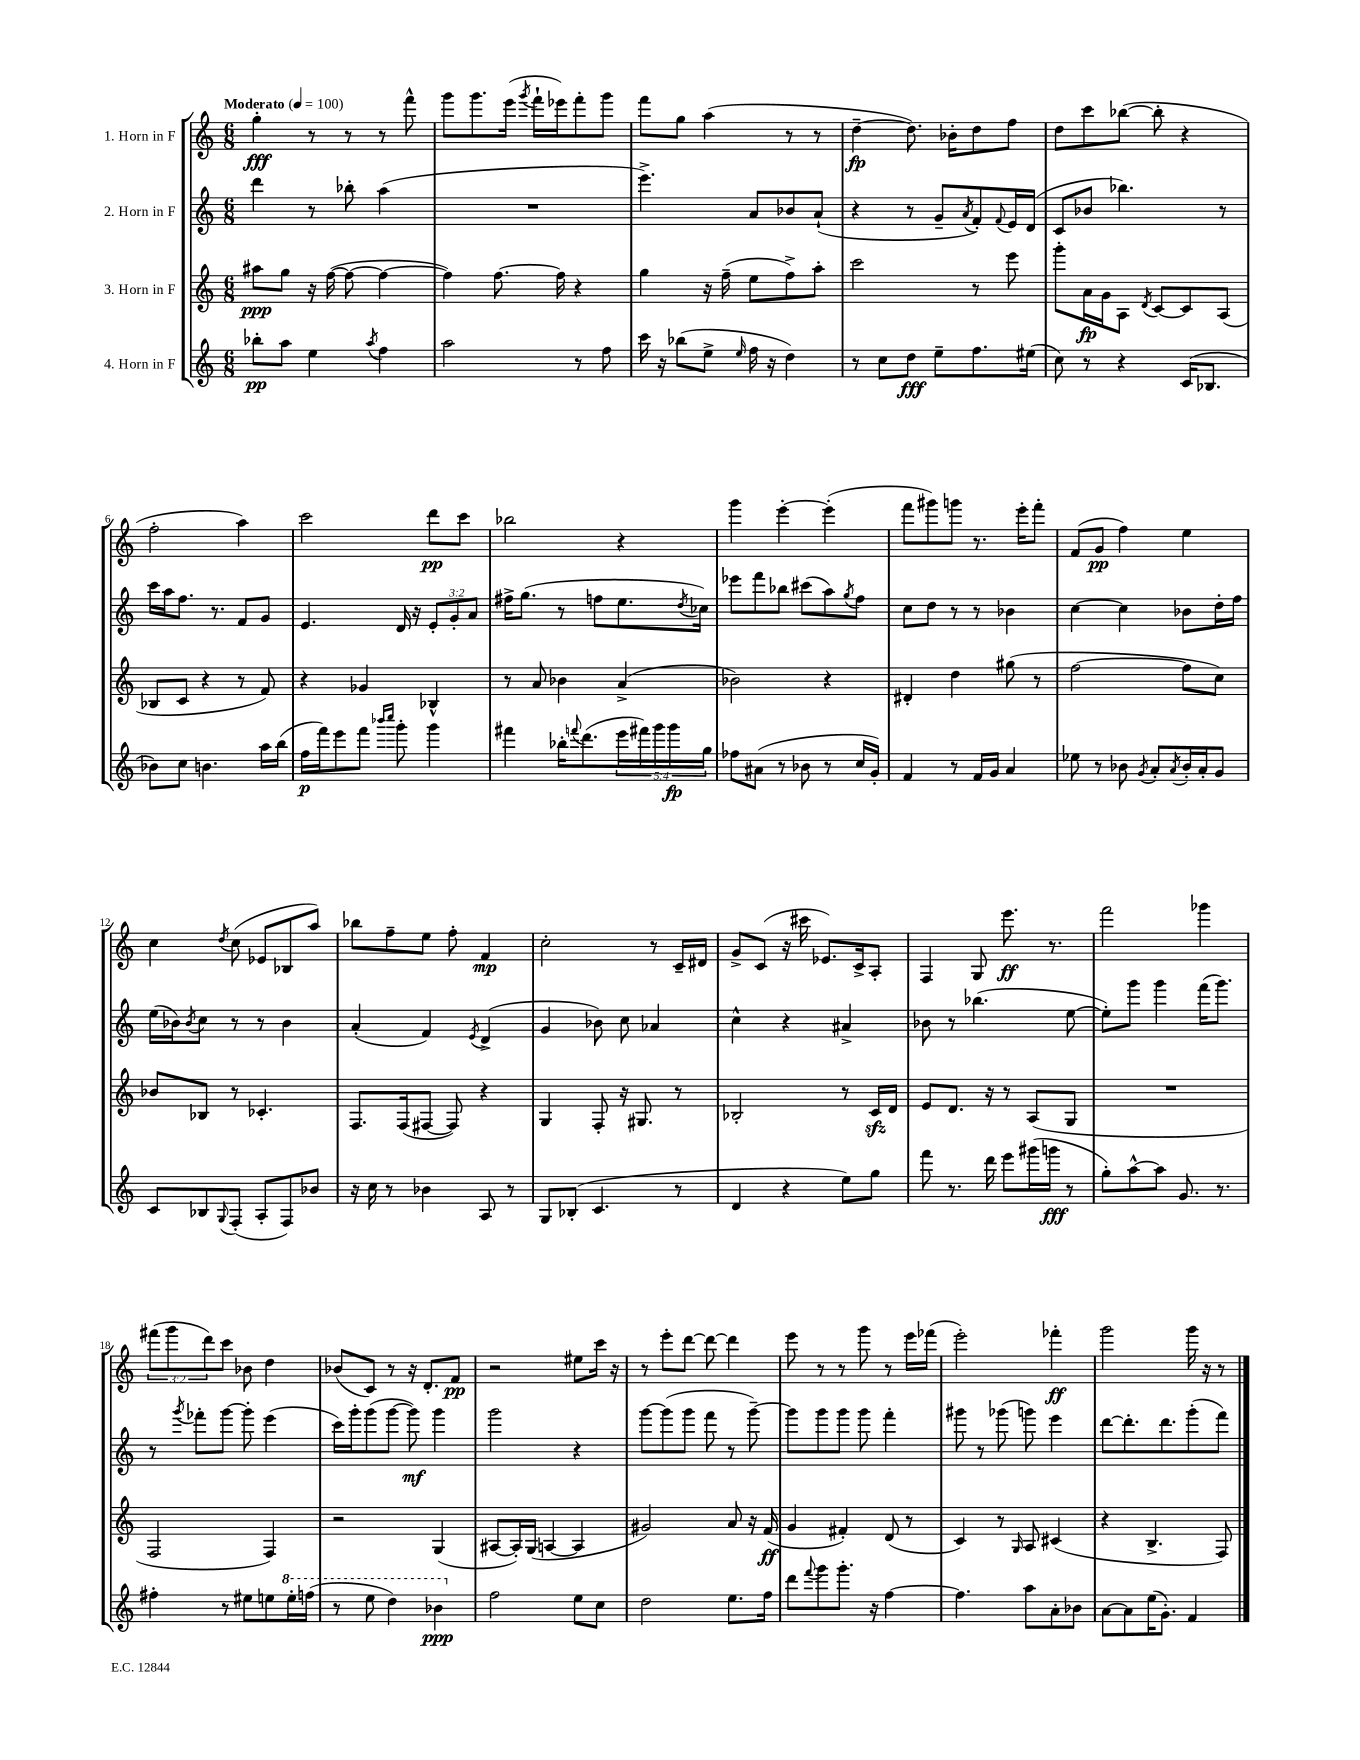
<<
\new StaffGroup <<
\new Staff = "s0" \with { instrumentName = "1. Horn in F" } {
    \clef treble \key c \major \numericTimeSignature \time 6/8 \override Staff.TupletNumber.text = #tuplet-number::calc-fraction-text \tempo "Moderato" 4 = 100
    g''4-.\fff r8 r8 r8 f'''8-^ |
    g'''8 g'''8. e'''16( \acciaccatura { g'''8 } f'''16-! ees'''16) f'''8-. g'''8 |
    f'''8 g''8 a''4( r8 r8 |
    d''4~--\fp d''8.) bes'16-. d''8 f''8 |
    d''8 c'''8 bes''8~( bes''8-. r4 |
    f''2-. a''4) |
    c'''2 d'''8\pp c'''8 |
    bes''2 r4 |
    g'''4 e'''4~-. e'''4-.( |
    f'''8 gis'''8) g'''8 r8. e'''16-. f'''8-. |
    f'8( g'8\pp f''4) e''4 |
    c''4 \acciaccatura { d''8 } c''8( ees'8 bes8 a''8) |
    bes''8 f''8-- e''8 f''8-. f'4\mp |
    c''2-. r8 c'16-- dis'16 |
    g'8-> c'8( r16 cis'''16 ees'8.) c'16-> a8-. |
    f4 g8 e'''8.\ff r8. |
    f'''2 ges'''4 |
    \tuplet 3/2 { fis'''8( g'''8 d'''8) } c'''8 bes'8 d''4 |
    bes'8( c'8) r8 r16 d'8.-. f'8\pp |
    r2 eis''8 c'''16 r16 |
    r8 e'''8-. d'''8~ d'''8~ d'''4 |
    e'''8 r8 r8 g'''8 r8 e'''16 fes'''16( |
    e'''2-.) fes'''4-.\ff |
    g'''2 g'''16 r16 r8 \bar "|." |
}
\new Staff = "s1" \with { instrumentName = "2. Horn in F" } {
    \clef treble \key c \major \numericTimeSignature \time 6/8 \override Staff.TupletNumber.text = #tuplet-number::calc-fraction-text
    d'''4 r8 bes''8-. a''4( |
    R2. |
    e'''4.->) a'8 bes'8 a'8-!( |
    r4 r8 g'8-- \acciaccatura { a'8 } f'8-.) \appoggiatura { f'8 } e'16 d'16( |
    c'8 bes'8 bes''4.) r8 |
    c'''16 a''16 f''8. r8. f'8 g'8 |
    e'4. d'16 r16 \tuplet 3/2 { e'8-. g'8-. a'8 } |
    fis''16-> g''8.( r8 f''8 e''8. \acciaccatura { d''8 } ces''16) |
    ees'''8 f'''8 bes''8 cis'''8( a''8) \acciaccatura { g''8 } f''8 |
    c''8 d''8 r8 r8 bes'4 |
    c''4~ c''4 bes'8 d''16-. f''16 |
    e''16( bes'16) \acciaccatura { bes'8 } c''8 r8 r8 bes'4 |
    a'4-.( f'4) \acciaccatura { e'8 } d'4->( |
    g'4 bes'8) c''8 aes'4 |
    c''4-^ r4 ais'4-> |
    bes'8 r8 bes''4.( e''8~ |
    e''8-.) g'''8 g'''4 f'''16( g'''8.) |
    r8 \acciaccatura { g'''8 } fes'''8-. g'''8~ g'''8-. e'''4( |
    c'''16) g'''16-. g'''8( g'''8~ g'''8\mf) g'''4 |
    g'''2 r4 |
    g'''8~ g'''8( g'''8 f'''8 r8 g'''8~--) |
    g'''8 g'''8 g'''8 g'''8 f'''4-. |
    gis'''8 r8 ges'''8( g'''8) e'''4 |
    d'''8~ d'''8.-. d'''8. g'''8-.( f'''8) \bar "|." |
}
\new Staff = "s2" \with { instrumentName = "3. Horn in F" } {
    \clef treble \key c \major \numericTimeSignature \time 6/8
    ais''8\ppp g''8 r16 f''16~( f''8~ f''4~ |
    f''4) f''8.~ f''16 r4 |
    g''4 r16 f''16--( e''8 f''8->) a''8-. |
    c'''2 r8 e'''8 |
    g'''8-. a'16\fp g'16 a8 \acciaccatura { d'8 } c'8~ c'8 a8( |
    bes8 c'8 r4 r8 f'8) |
    r4 ges'4 bes4-^ |
    r8 a'8 bes'4 a'4->( |
    bes'2) r4 |
    dis'4-. d''4 gis''8( r8 |
    f''2~ f''8 c''8) |
    bes'8 bes8 r8 ces'4.-. |
    f8. f16( fis8~ fis8) r4 |
    g4 f8-. r16 gis8. r8 |
    bes2-. r8 c'16\sfz d'16 |
    e'8 d'8. r16 r8 a8( g8 |
    R2. |
    f2 f4) |
    r2 g4( |
    ais8~ ais16-.) g16( a4~ a4 |
    gis'2) a'8 r16 f'16\ff( |
    g'4 fis'4-.) d'8( r8 |
    c'4) r8 \grace { g16 } a8 cis'4( |
    r4 b4.-> f8) \bar "|." |
}
\new Staff = "s3" \with { instrumentName = "4. Horn in F" } {
    \clef treble \key c \major \numericTimeSignature \time 6/8 \override Staff.TupletNumber.text = #tuplet-number::calc-fraction-text
    bes''8-.\pp a''8 e''4 \acciaccatura { a''8 } f''4 |
    a''2 r8 f''8 |
    c'''16 r16 bes''8( e''8-> \grace { e''16 } f''16 r16 d''4) |
    r8 c''8 d''8\fff e''8-- f''8. eis''16( |
    c''8) r8 r4 c'16( bes8. |
    bes'8) c''8 b'4. a''16 b''16( |
    f''16\p f'''16) e'''8 f'''8 \grace { bes'''16 c''''16 } g'''8-. g'''4 |
    fis'''4 bes''16-. \appoggiatura { f'''8 } d'''8.( \tuplet 5/4 { e'''16 fis'''16) g'''16 g'''16\fp g''16 } |
    fes''8 ais'8( r8 bes'8 r8 c''16 g'16-.) |
    f'4 r8 f'16 g'16 a'4 |
    ees''8 r8 bes'8 \acciaccatura { g'8 } a'8-. \acciaccatura { a'8 } bes'16-. a'16-. g'8 |
    c'8 bes8 \appoggiatura { g8 } f8-.( a8-. f8) bes'8 |
    r16 c''16 r8 bes'4 a8 r8 |
    g8 bes8-.( c'4. r8 |
    d'4 r4 e''8) g''8 |
    f'''8 r8. d'''16 e'''8 gis'''16( g'''16\fff r8 |
    g''8-.) a''8~-^ a''8 g'8. r8. |
    fis''4-. r8 eis''8 e''8 \ottava #1 e'''16-. f'''!16( |
    r8 e'''8 d'''4) bes''4\ppp \ottava #0 |
    f''2 e''8 c''8 |
    d''2 e''8. f''16 |
    d'''8 \appoggiatura { f'''8 } g'''8 g'''8.-. r16 f''4~ |
    f''4. a''8 a'8-. bes'8 |
    a'8~ a'8 e''16( g'8.-.) f'4 \bar "|." |
}
>>
>>
